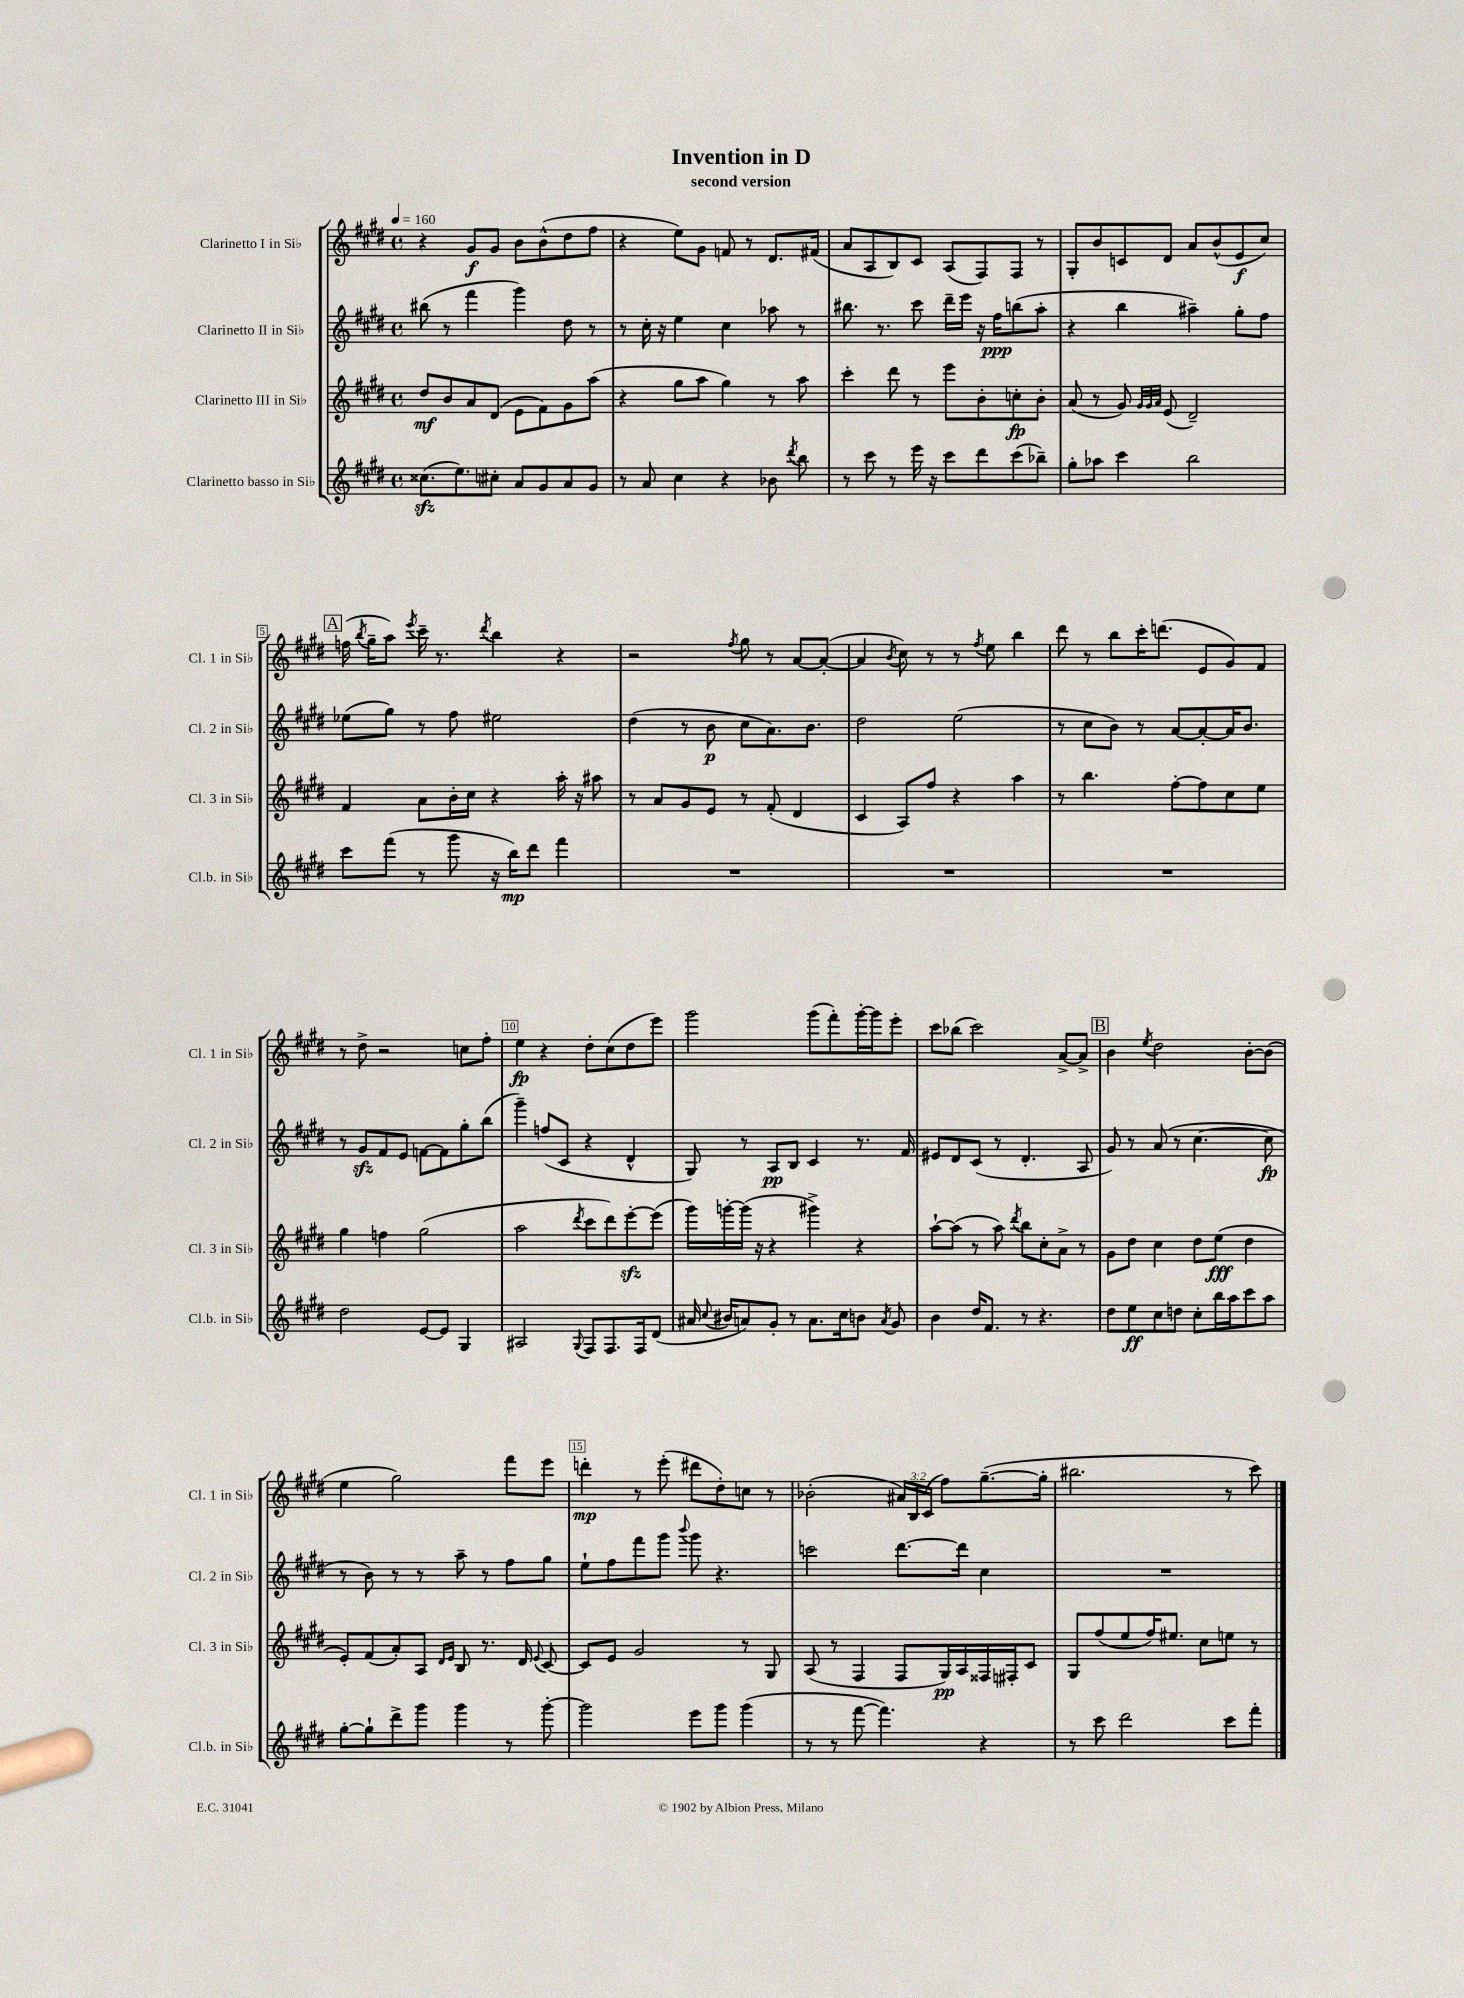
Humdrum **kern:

**kern	**kern	**kern	**kern
*staff4	*staff3	*staff2	*staff1
*clefG2	*clefG2	*clefG2	*clefG2
*k[f#c#g#d#]	*k[f#c#g#d#]	*k[f#c#g#d#]	*k[f#c#g#d#]
*M4/4	*M4/4	*M4/4	*M4/4
*met(c)	*met(c)	*met(c)	*met(c)
*MM160	*MM160	*MM160	*MM160
(8.cc##	8dd#	(8bb#	4r
.	8b	8r	.
8.ee)	.	.	.
.	8a	4fff#	8g#
8cc#'	(8d#	.	8g#
8a	8e	4ggg#)	8b
8g#	8f#)	.	(8b^^
8a	8g#	8dd#	8dd#
8g#	(8aa	8r	8ff#
=	=	=	=
8r	4r	8r	4r
8a	.	16cc#'	.
.	.	16r	.
4cc#	8gg#	4ee	8ee)
.	8aa	.	8g#
4r	4gg#)	4cc#	8f
.	.	.	8r
8b-	8r	8aa-	8.d#
8qddd#	.	.	.
8bb	8aa	8r	.
.	.	.	(16f#
=	=	=	=
8r	4ccc#'	8.bb#	8a
8ccc#	.	.	8A
.	.	8.r	.
8r	8ddd#	.	8B)
16eee	8r	8ccc#	8c#
16r	.	.	.
8ccc#	8eee	16ddd#~	(8A
.	.	16eee	.
8ddd#	8b'	16r	8F#)
.	.	16ff#	.
(8ccc#	8cc'	(8bb	8F#
8bb-~)	8b'	8aa'	8r
=	=	=	=
8gg#'	(8a	4r	8G#'
8aa-	8r	.	8b
4ccc#	8g#)	4bb	8c
.	32qqg#	.	.
.	32qqg#	.	.
.	32qqa	.	.
.	(8e	.	8d#
2bb	2d#~)	4aa#~)	8a
.	.	.	(8b^^
.	.	8gg#'	8e
.	.	8ff#	8cc#)
=	=	=	=
8ccc#	4f#	(8ee-	(16ff
.	.	.	8qbb
.	.	.	16gg#~
(8fff#	.	8gg#)	8aa)
.	.	.	8qeee
8r	8a	8r	16ccc#~
.	.	.	8.r
8ggg#	16b'	8ff#	.
.	16cc#	.	.
.	.	.	8qddd#
16r	4r	2ee#	4bb
16bb)	.	.	.
8ddd#	.	.	.
4fff#	16aa'	.	4r
.	16r	.	.
.	8aa#	.	.
=	=	=	=
1r	8r	(4dd#	2r
.	8a	.	.
.	8g#	8r	.
.	8e	8b	.
.	.	.	8qff#
.	8r	8cc#	8gg#
.	(8f#'	8.a)	8r
.	4d#	.	[8a
.	.	8.b	.
.	.	.	(8a'_
=	=	=	=
1r	4c#	2dd#	4a]
.	.	.	8qb
.	8A)	.	8cc#)
.	8ff#	.	8r
.	4r	(2ee	8r
.	.	.	8qff#
.	.	.	8ee
.	4aa	.	4bb
=	=	=	=
1r	8r	8r	8ddd#
.	4.bb	8cc#	8r
.	.	8b)	8bb
.	.	8r	16ccc#'
.	.	.	(8.ddd
.	[8ff#'	[8a	.
.	8ff#]	8a'_	8e
.	8cc#	16a]	8g#)
.	.	8.b	.
.	8ee	.	8f#
=	=	=	=
2dd#	4gg#	8r	8r
.	.	8g#	8dd#^
.	4ff	8f#	2r
.	.	8e	.
[8e	(2gg#	[8f	.
8e]	.	8f]	.
4G#	.	8gg#'	8cc
.	.	(8bb	8ff#'
=	=	=	=
2A#	2aa	4ggg#~)	4ee
.	.	(8ff	4r
.	.	8c#	.
8qqG#	8qddd#	.	.
8F#	8ccc#	4r	8dd#'
8.F#	8ddd#)	.	(8cc#
.	[8eee'	4d#^^	8dd#
16F#	.	.	.
(8d#	(8eee]	.	8eee)
=	=	=	=
16a#	16ggg#)	8G#)	2ggg#
8qqcc#	.	.	.
16b#	[16ggg'	.	.
8a)	(16ggg]	8r	.
.	16r	.	.
8g#'	4r	8A	.
8r	.	8B	.
8.a	4ggg#^)	4c#	(8ggg#
.	.	.	8fff#')
16cc#	.	.	.
8b	4r	8.r	[16ggg#'
.	.	.	16ggg#]
8qa	.	.	.
8g#	.	.	8eee'
.	.	16f#	.
=	=	=	=
4b	[8aa`	8e#	8ccc#
.	(8aa]	8d#	(8bb-
16dd#	8r	(8c#	2ccc#)
8.f#	.	.	.
.	8aa)	8r	.
.	8qddd#	.	.
8r	8bb	4.d#'	.
4.r	8cc#'	.	.
.	8a^	.	[8a^
.	8r	8A	8a^]
=	=	=	=
8dd#	8g#	8g#)	4b
8ee	8dd#	8r	.
.	.	.	8qee
8cc#	4cc#	(8a	2dd#
8dd	.	8r	.
8cc#'	8dd#	[4.cc#	.
16bb	(8ee	.	.
16aa	.	.	.
8ccc#	4dd#	.	[8b'
8aa	.	8cc#]	(8b]
=	=	=	=
[8gg#'	8e')	8r	4ee
8gg#`]	(8f#	8b)	.
8ddd#^	8a')	8r	2gg#)
8ggg#	8A	8r	.
.	16qqd#	.	.
.	16qqe	.	.
4ggg#	8B	8aa~	.
.	8.r	8r	.
8r	.	8ff#	8fff#
.	16d#	.	.
.	8qqe	.	.
[8ggg#'	[8c#	8gg#	8eee
=	=	=	=
2ggg#]	8c#]	8ee`	4ddd'
.	8e	8ff#	.
.	2g#	8fff#	8r
.	.	8ggg#	(8eee'
.	.	8qqbbb	.
8eee	.	8ggg#	8ddd#
8ggg#	.	4.r	8dd#')
(4ggg#	8r	.	8cc
.	8G#	.	8r
=	=	=	=
8r	(8A	2ccc	(2b-'
8r	8r	.	.
[8fff#	4F#	.	.
4.fff#])	.	.	.
.	8F#	[8.ddd#	24a#)
.	.	.	24B
.	.	.	(24c#
.	16G#)	.	8ff#)
.	16A	16ddd#]	.
4r	16F##	4cc#	([8.gg#~
.	16F#'	.	.
.	8c#	.	.
.	.	.	16gg#']
=	=	=	=
8r	8G#	1r	2.bb#
8ccc#	(8ff#	.	.
2ddd#	8ee	.	.
.	16ff#)	.	.
.	8.ee#	.	.
.	8cc#	.	.
8ccc#	8ee	.	8r
8fff#'	8r	.	8ccc#)
==	==	==	==
*-	*-	*-	*-
